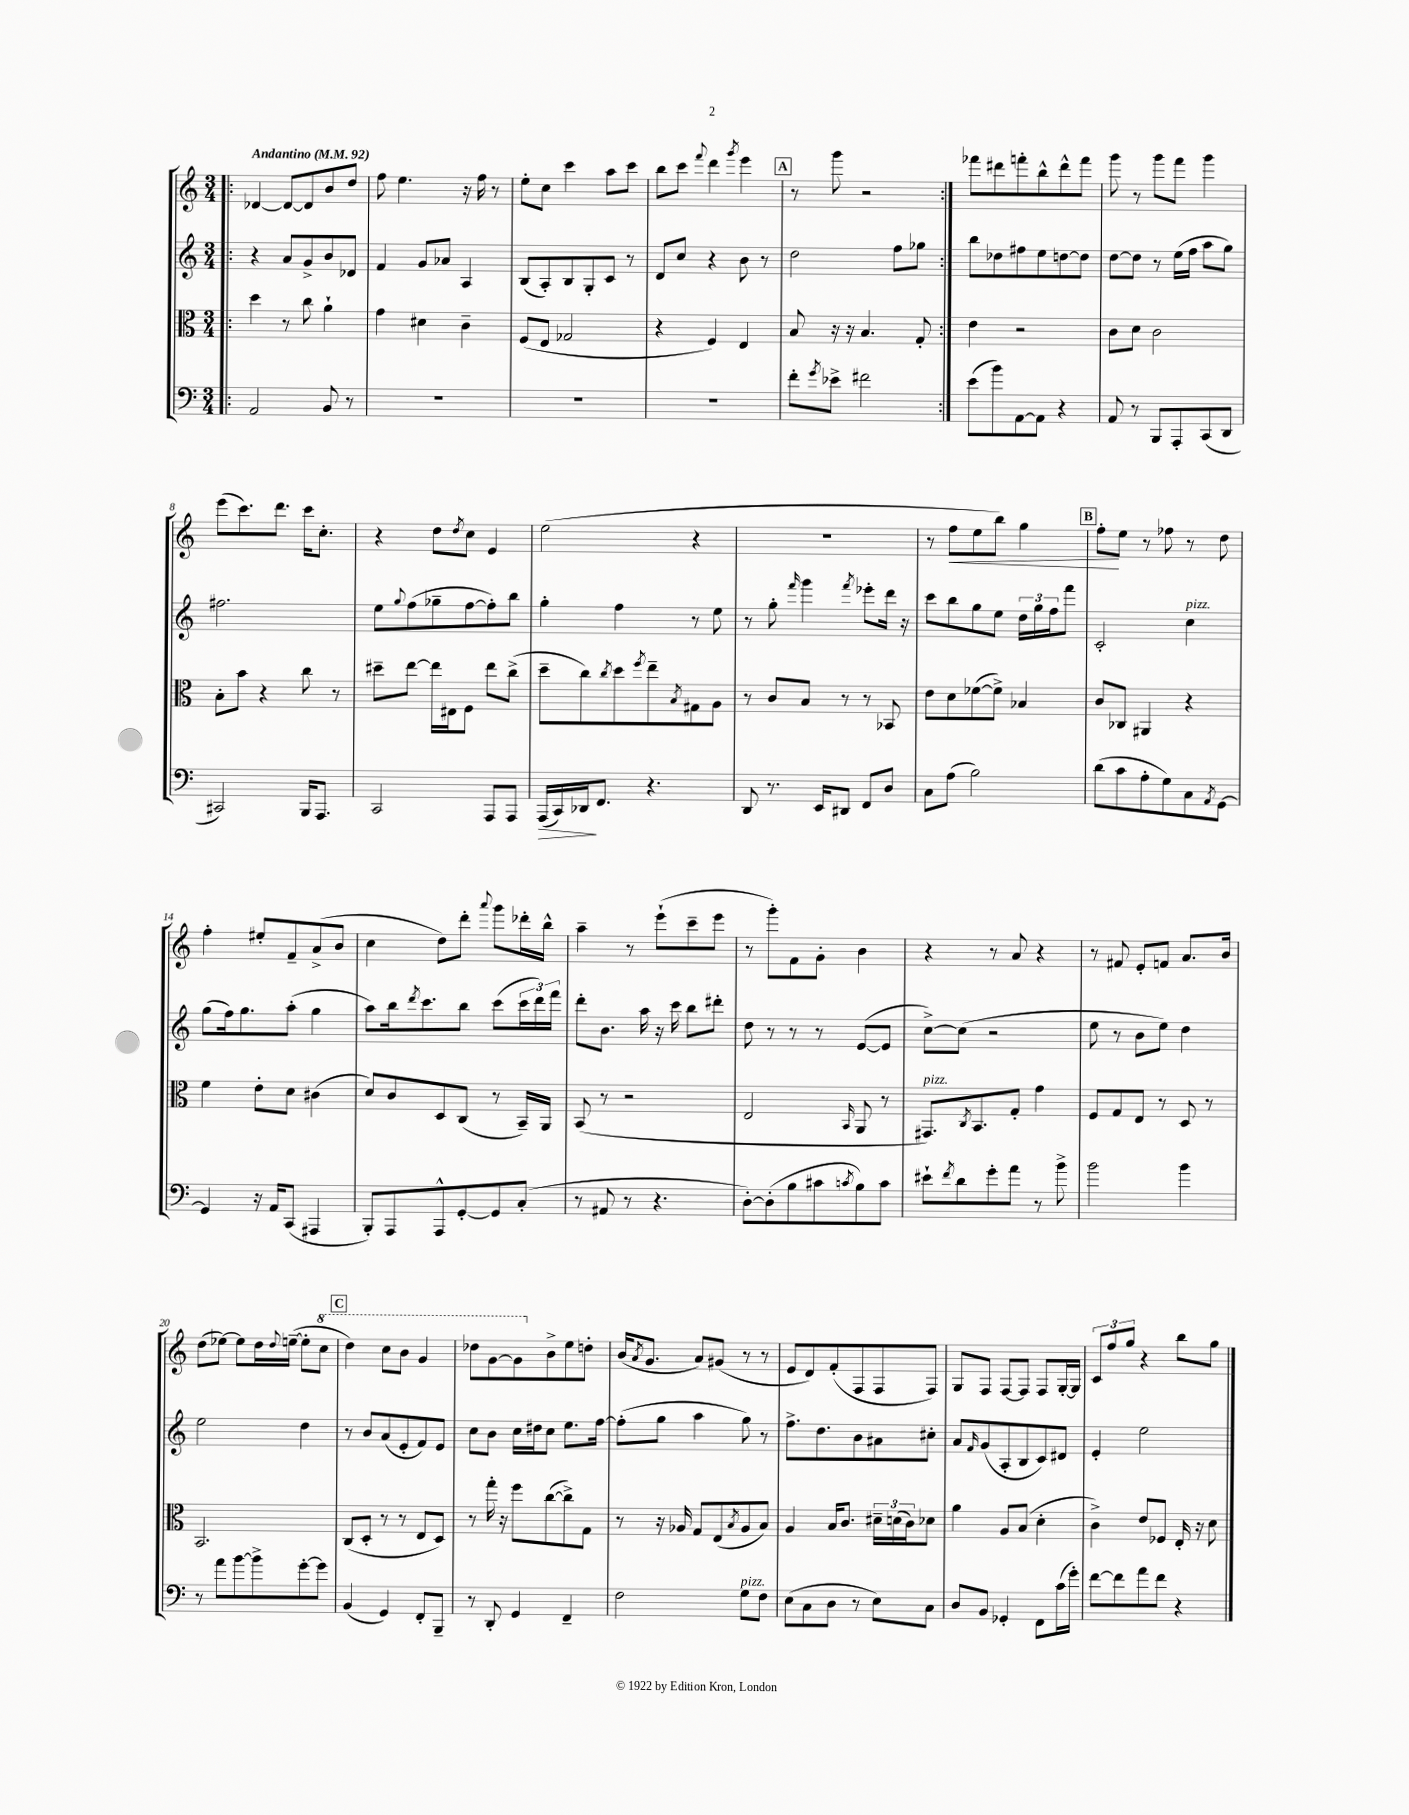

**kern	**kern	**kern	**kern
*staff4	*staff3	*staff2	*staff1
*clefF4	*clefC3	*clefG2	*clefG2
*k[]	*k[]	*k[]	*k[]
*M3/4	*M3/4	*M3/4	*M3/4
*MM92	*MM92	*MM92	*MM92
=!|:	=!|:	=!|:	=!|:
2AA/	4dd\	4r	[4d-/
.	8r	8a/L	8d-/_L
.	8cc\	8g^/	8d-/]
8BB/	4a`\	8b/	8b/
8r	.	8d-/J	8dd/J
=	=	=	=
2.r	4g\	4f/	8ff\
.	.	.	4.ee\
.	4d#\	8g/L	.
.	.	8a-/J	.
.	4c~\	4A/	16r
.	.	.	16ff\
.	.	.	8r
=	=	=	=
2.r	(8F/L	(8B/L	8ee'\L
.	8E/J	8A'/)	8cc\J
.	2G-/	8B/	4ccc\
.	.	8G'/	.
.	.	8c/J	8aa\L
.	.	8r	8ccc\J
=	=	=	=
2.r	4r	8d/L	8bb\L
.	.	8cc/J	8ccc\J
.	.	.	8qqfff/
.	4F/)	4r	4ddd\
.	.	.	8qggg/
.	4E/	8b\	4eee\
.	.	8r	.
=	=	=	=
8f'\L	8B/	2dd\	8r
8qg/	.	.	.
8e-^\J	16r	.	8ggg\
.	16r	.	.
2f#\	4.B/	.	2r
.	.	8ff\L	.
.	8G'/	8gg-\J	.
=:|!	=:|!	=:|!	=:|!
(8e\L	4e\	8bb\L	8fff-\L
8b\)	.	8dd-\	8ddd#\
[8AA\	2r	8ff#\	8fff'\
8AA\]J	.	8ee\	8bb^^\
4r	.	[8dd\	8ddd#^^\
.	.	8dd\]J	8fff\J
=	=	=	=
8AA/	8c\L	[8dd\L	8ggg\
8r	8d\J	8dd\]J	8r
8BBB/L	2c\	8r	8ggg\L
8AAA'/	.	(16ee\LL	8fff\J
.	.	16ff\JJ	.
(8CC/	.	8aa\L	4ggg\
8DD/J	.	8gg\J)	.
=	=	=	=
2CC#/)	8B'\L	2.ff#\	(8eee\L
.	8b\J	.	8.ccc\)
.	4r	.	.
.	.	.	8.ddd\J
16BBB/LK	8cc\	.	16ccc\LK
8.AAA/J	.	.	8.cc'\J
.	8r	.	.
=	=	=	=
2CC/	8dd#~\L	8ee\L	4r
.	.	8qqgg/	.
.	[8ee\J	(8ff\	.
.	16ee\]LL	8gg-~\	8dd\L
.	16E#\J	.	.
.	.	.	8qdd/
.	8F\J	[8ff\	8cc\J
8AAA/L	8ee\L	8ff'\])	4e/
8AAA/J	(8cc^\J	8bb\J	.
=	=	=	=
(16AAA/LL	8dd~\L	4gg'\	(2ee\
16CC/)	.	.	.
16DD-/J	8cc\)	.	.
8.FF/J	.	.	.
.	8qcc/	.	.
.	8dd\	4ff\	.
.	8qff/	.	.
4.r	8ee~\	.	.
.	8qB/	.	.
.	8G#\	8r	4r
.	8A\J	8ee\	.
=	=	=	=
8DD/	8r	8r	2.r
8.r	8c/L	8gg'\	.
.	.	16qqfff/	.
.	8B/J	4ggg\	.
16EE/LK	.	.	.
8DD#/J	8r	.	.
.	.	8qfff/	.
8FF/L	8r	8eee-'\L	.
8D/J	8BB-/	16ddd\Jk	.
.	.	16r	.
=	=	=	=
8C\L	8e\L	8ccc\L	8r
(8A\J	8d\	8bb\	8ff\L
2B\)	([8f-\	8gg\	8ee\
.	8f-^\]J)	8ee\J	8bb\J)
.	4B-/	24dd\LL	4gg\
.	.	24gg\	.
.	.	24ff\J	.
.	.	8fff\J	.
=	=	=	=
(8d\L	8c/L	2c'/	8ff'\L
8c\	8C-/J	.	8ee\J
8A'\	4AA#/	.	8r
8G\)	.	.	8ff-\
8C\	4r	4cc\	8r
8qAA/	.	.	.
[8GG\J	.	.	8dd\
=	=	=	=
4GG/]	4f\	(8gg\L	4ff'\
.	.	16ff\k)	.
.	.	8.gg\	.
16r	8e'\L	.	8ee#'/L
16AA/LK	.	.	.
(8CC/J	8d\J	(8aa'\J	8f~/
4AAA#/	(4c#\	4gg\	(8a^/
.	.	.	8b/J
=	=	=	=
8BBB'/L)	8d/L)	8aa\L)	4cc\
8AAA/	8c/	16bb\k	.
.	.	8qddd/	.
.	.	8.ccc\	.
8AAA^^/	8D/	.	8dd\L)
[8GG'/	(8C/J	8bb\J	8ddd'\J
.	.	.	8qqaaa/
8GG/]	8r	(8ccc\L	8ggg\L
(8C'/J	16BB~/LL)	24ccc\L	16ddd-'\L
.	.	24ddd\)	.
.	16AA/JJ	.	16bb^^\JJ
.	.	24fff\JJ	.
=	=	=	=
8r	(8BB/	8ddd'\L	4aa~\
8AA#/	8r	8.b\J	.
8r	2r	.	8r
.	.	16aa\	.
4.r	.	16r	(8eee`\L
.	.	16ccc\	.
.	.	8bb\L	8ccc~\
.	.	8ddd#'\J	8eee\J
=	=	=	=
[8D'\L)	2E/	8dd\	8r
(8D'\]	.	8r	8ggg'\L)
8B\	.	8r	8f\
8c#\	.	8r	8g'\J
8qc/	16qqBB/	.	.
8B\)	8AA/	([8e/L	4b\
8c\J	8r	8e/]J	.
=	=	=	=
8e#`\L	8.GG#/L)	[8cc^\L)	4r
8qf/	.	.	.
8d\	.	(8cc\]J	.
.	8qC/	.	.
.	8.BB/	.	.
8g'\	.	2r	8r
8a\J	8G'/J	.	8a/
8r	4g\	.	4r
8b^\	.	.	.
=	=	=	=
2b\	8F/L	8ee\	8r
.	8G/	8r	8f#/
.	8E/J	8b\L	8e'/L
.	8r	8ee\J)	8f/J
4b\	8D/	4dd\	8.a/L
.	8r	.	.
.	.	.	16b/Jk
=	=	=	=
8r	2.BB/	2ee\	(8dd\L
8a\L	.	.	[8ee-\J)
[8b\	.	.	8ee-\]L
8b^\]	.	.	16dd\L
.	.	.	8qqdd/
.	.	.	([16ee~\JJ
[8g'\	.	4dd\	8ee'\]L
8g\]J	.	.	8ccc\J
=	=	=	=
(4BB/	(8C/L	8r	4ddd\)
.	8D'/J	8b/L	.
4GG/)	8r	(8a/	8ccc\L
.	8r	8e'/	8bb\J
8FF'/L	8E/L	8f/)	4gg/
8BBB~/J	8D/J)	8e/J	.
=	=	=	=
8r	8r	8cc\L	8ddd-\L
8DD'/	16gg'\	8b\J	[8gg\
.	16r	.	.
4GG/	8ff\L	16cc\LL	8gg\]
.	.	16dd#\J	.
.	([8cc\	8cc\J	8b^\
4FF~/	8cc^\])	8.ee\L	8ee\
.	8G\J	.	8dd'\J
.	.	[16ff\Jk	.
=	=	=	=
2F\	8r	(8ff'\]L	(16b/LK
.	.	.	8qa/
.	.	.	8.g/J
.	16r	8gg\J	.
.	16A-/	.	.
.	8G/L	4aa\	8a/L)
.	(8E/	.	(8g#/J
.	8qB/	.	.
8G\L	8A-/	8gg\)	8r
8F\J	8B/J)	8r	8r
=	=	=	=
(8E\L	4A/	8.ff^\L	8e/L
8C\	.	.	8d/)
.	.	8.dd\	.
8D\J	16B/LK	.	(8f'/
.	8.c/J	.	.
8r	.	8b\	8F/
8E\L)	24d#~\LL	8a#\	8F/
.	(24d\	.	.
.	24c\J)	.	.
8C\J	8d-\J	8cc#'\J	8F/J)
=	=	=	=
8D/L	4a\	8a/L	8G/L
.	.	16qqf/	.
8BB/J	.	(8g/	8F/J
4GG-'/	8A/L	8A'/	[8F/L
.	(8B/J	8B/	8F/]J
8FF\L	4d'\	8c/)	8F/L
(16c\L	.	8d#/J	[16G'/L
16g'\JJ)	.	.	16G/]JJ
=	=	=	=
[8f\L	4c^\)	4e'/	12c/L
.	.	.	12ff/
8f\]	.	.	.
.	.	.	12gg/J
8a\	8e/L	2ee\	4r
8f\J	8F-/J	.	.
4r	16E'/	.	8bb\L
.	16r	.	.
.	8d\	.	8gg\J
==	==	==	==
*-	*-	*-	*-
